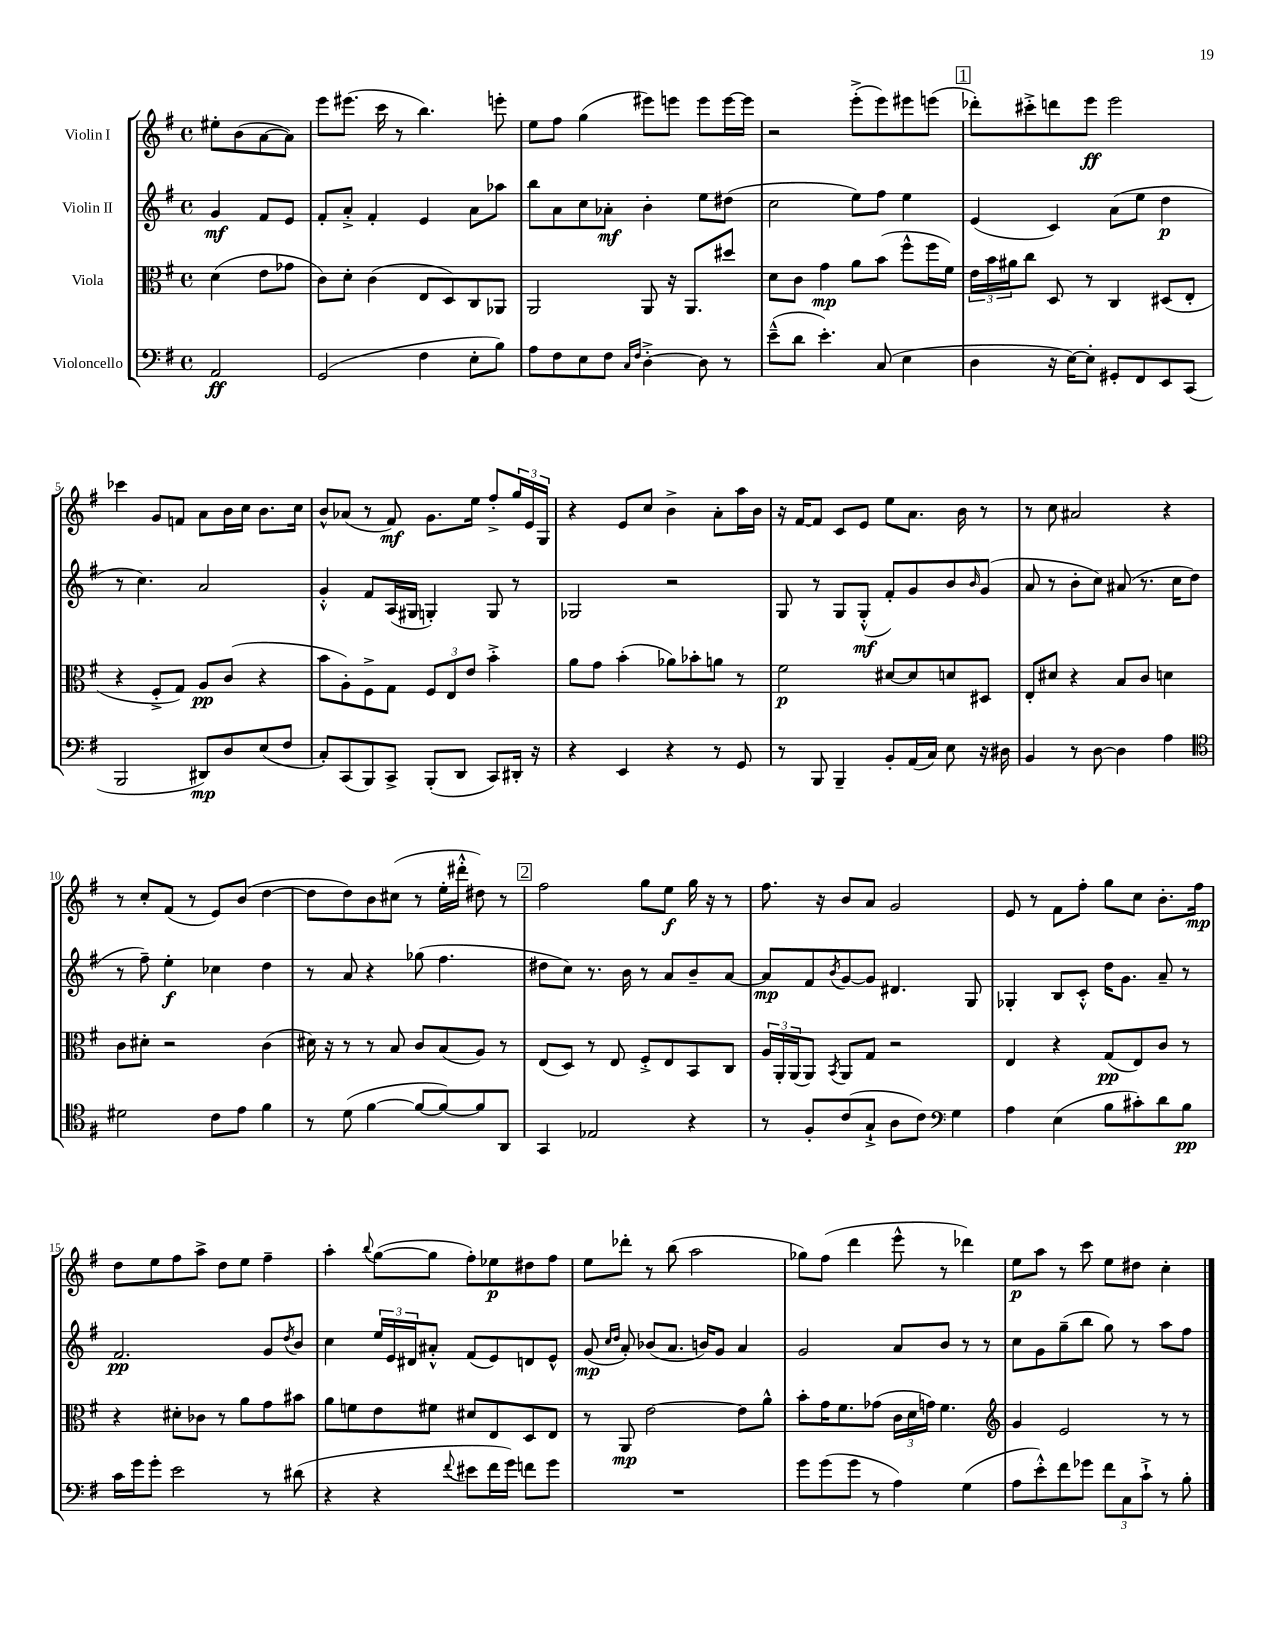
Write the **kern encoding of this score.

**kern	**dynam	**kern	**dynam	**kern	**dynam	**kern	**dynam
*part4	*part4	*part3	*part3	*part2	*part2	*part1	*part1
*staff4	*staff4	*staff3	*staff3	*staff2	*staff2	*staff1	*staff1
*I"Violoncello	*	*I"Viola	*	*I"Violin II	*	*I"Violin I	*
*clefF4	*	*clefC3	*	*clefG2	*	*clefG2	*
*k[f#]	*	*k[f#]	*	*k[f#]	*	*k[f#]	*
*M4/4	*	*M4/4	*	*M4/4	*	*M4/4	*
*met(c)	*	*met(c)	*	*met(c)	*	*met(c)	*
=	=	=	=	=	=	=	=
2AA/	ff	(4d\	.	4g/	mf	8ee#X'\L	.
.	.	.	.	.	.	(8b\	.
.	.	8e\L	.	8f#/L	.	[8a\	.
.	.	8g-X\J	.	8e/J	.	8a\J])	.
=1	=1	=1	=1	=1	=1	=1	=1
(2GG/	.	8c\L)	.	8f#'/L	.	8eee\L	.
.	.	8d'\J	.	8a'^/J	.	(8.eee#X\J	.
.	.	(4c\	.	4f#'/	.	.	.
.	.	.	.	.	.	16ccc\	.
.	.	.	.	.	.	8r	.
4F#\	.	8E/L	.	4e/	.	4.bb\)	.
.	.	8D/)	.	.	.	.	.
8E'\L	.	8C/	.	8a\L	.	.	.
8B\J)	.	8AA-X/J	.	8aa-X\J	.	8eeen'\	.
=2	=2	=2	=2	=2	=2	=2	=2
8A\L	.	2AA/	.	8bb\L	.	8ee\L	.
8F#\	.	.	.	8a\	.	8ff#\J	.
8E\	.	.	.	8cc\	.	(4gg\	.
8F#\J	.	.	.	8a-X'\J	mf	.	.
16qqC/LL	.	.	.	.	.	.	.
16qqF#/JJ	.	.	.	.	.	.	.
[4D'^\	.	8AA/	.	4b'\	.	8eee#X\L)	.
.	.	16r	.	.	.	8eeen\J	.
.	.	8.AA/L	.	.	.	.	.
8D\]	.	.	.	8ee\L	.	8eee\L	.
8r	.	8dd#X/J	.	(8dd#X\J	.	[16eee\L	.
.	.	.	.	.	.	16eee\JJ]	.
=3	=3	=3	=3	=3	=3	=3	=3
(8e~^^\L	.	8d\L	.	2cc\	.	2r	.
8d\J	.	8c\J	.	.	.	.	.
4.e'\)	.	4g\	mp	.	.	.	.
.	.	8a\L	.	8ee\L)	.	(8eee'^\L	.
(8C/	.	(8b\J	.	8ff#\J	.	8eee\)	.
4E\	.	8ff#^^\L	.	4ee\	.	8eee#X\	.
.	.	16ff#\L	.	.	.	(8eeen\J	.
.	.	16f#\JJ)	.	.	.	.	.
!!LO:REH:place=s1:t=1
=4	=4	=4	=4	=4	=4	=4	=4
4D\	.	24e\LL	.	(4e/	.	8ddd-X'\L)	.
.	.	24b\	.	.	.	.	.
.	.	24a#X\J	.	.	.	.	.
.	.	8cc\J	.	.	.	8ccc#X'^\	.
16r	.	8D/	.	4c/)	.	8dddn\	.
[16E\KL)	.	.	.	.	.	.	.
8E'\J]	.	8r	.	.	.	8eee\J	ff
8GG#X'/L	.	4C/	.	(8a\L	.	2eee\	.
8FF#/	.	.	.	8ee\J	.	.	.
8EE/	.	(8D#X/L	.	4dd\	p	.	.
(8CC/J	.	8E'/J	.	.	.	.	.
!!LO:LB:g=z
=5	=5	=5	=5	=5	=5	=5	=5
2BBB/	.	4r	.	8r	.	4ccc-X\	.
.	.	.	.	4.cc\)	.	.	.
.	.	8F#'^/L	.	.	.	8g/L	.
.	.	8G/J)	.	.	.	8fn/J	.
8DD#X/L)	mp	8A/L	pp	2a/	.	8a\L	.
8D/	.	(8c/J	.	.	.	16b\L	.
.	.	.	.	.	.	16cc\JJ	.
(8E/	.	4r	.	.	.	8.b\L	.
8F#/J	.	.	.	.	.	.	.
.	.	.	.	.	.	16cc\Jk	.
=6	=6	=6	=6	=6	=6	=6	=6
8C'/L)	.	8b\L	.	4g'^^/	.	8b^^/L	.
(8CC/	.	8A'\)	.	.	.	(8a-X/J	.
8BBB/)	.	8F#^\	.	8f#/L	.	8r	.
8CC^/J	.	8G\J	.	(16A/L	.	8f#/)	mf
.	.	.	.	16G#X/JJ	.	.	.
(8BBB'/L	.	12F#/L	.	4Gn'/)	.	8.g\L	.
.	.	12E/	.	.	.	.	.
8DD/J	.	.	.	.	.	.	.
.	.	12e/J	.	.	.	.	.
.	.	.	.	.	.	16ee\Jk	.
8CC/L)	.	4b'^\	.	8G/	.	8ff#'^/L	.
16DD#X'/Jk	.	.	.	8r	.	24gg/L	.
.	.	.	.	.	.	24e/	.
16r	.	.	.	.	.	.	.
.	.	.	.	.	.	24G/JJ	.
=7	=7	=7	=7	=7	=7	=7	=7
4r	.	8a\L	.	2G-X/	.	4r	.
.	.	8g\J	.	.	.	.	.
4EE/	.	(4b'\	.	.	.	8e/L	.
.	.	.	.	.	.	8cc/J	.
4r	.	8a-X\L)	.	2r	.	4b^\	.
.	.	8b-X'\	.	.	.	.	.
8r	.	8an\J	.	.	.	8a'\L	.
8GG/	.	8r	.	.	.	16aa\L	.
.	.	.	.	.	.	16b\JJ	.
=8	=8	=8	=8	=8	=8	=8	=8
8r	.	2f#\	p	8G/	.	16r	.
.	.	.	.	.	.	[16f#/KL	.
8BBB/	.	.	.	8r	.	8f#/J]	.
4BBB~/	.	.	.	8G/L	.	8c/L	.
.	.	.	.	(8G'^^/J	mf	8e/J	.
8BB'/L	.	[8d#X/L	.	8f#'/L)	.	8ee\L	.
(16AA/L	.	8d#/]	.	8g/	.	8.a\J	.
16C/JJ)	.	.	.	.	.	.	.
8E\	.	8dn/	.	8b/	.	.	.
.	.	.	.	.	.	16b\	.
.	.	.	.	16qqb/	.	.	.
16r	.	8D#X/J	.	(8g/J	.	8r	.
16D#X\	.	.	.	.	.	.	.
=9	=9	=9	=9	=9	=9	=9	=9
4BB/	.	8E'/L	.	8a/	.	8r	.
.	.	8d#X/J	.	8r	.	8cc\	.
8r	.	4r	.	8b'\L	.	2a#X/	.
[8D\	.	.	.	8cc\J)	.	.	.
4D\]	.	8B/L	.	(8a#X/	.	.	.
.	.	8c/J	.	8.r	.	.	.
4A\	.	4dn\	.	.	.	4r	.
.	.	.	.	16cc\KL	.	.	.
.	.	.	.	8dd\J	.	.	.
!!LO:LB:g=z
=10	=10	=10	=10	=10	=10	=10	=10
*clefC4	*	*	*	*	*	*	*
2d#X\	.	8c\L	.	8r	.	8r	.
.	.	8d#X'\J	.	8ff#~\)	.	8cc'/L	.
.	.	2r	.	4ee'\	f	(8f#/J	.
.	.	.	.	.	.	8r	.
8c\L	.	.	.	4cc-X\	.	8e/L)	.
8e\J	.	.	.	.	.	(8b/J	.
4f#\	.	(4c\	.	4dd\	.	[4dd\	.
=11	=11	=11	=11	=11	=11	=11	=11
8r	.	16d#X\)	.	8r	.	8dd\L]	.
.	.	16r	.	.	.	.	.
(8d\	.	8r	.	8a/	.	8dd\)	.
[4f#\	.	8r	.	4r	.	8b\	.
.	.	8B/	.	.	.	(8cc#X\J	.
8f#/L_	.	8c/L	.	(8gg-X\	.	8r	.
8f#/_)	.	(8B/	.	4.ff#\	.	16ee'\LL	.
.	.	.	.	.	.	16ddd#X'^^\JJ	.
8f#/]	.	8A/J)	.	.	.	8dd#X\)	.
8AA/J	.	8r	.	.	.	8r	.
!!LO:REH:place=s1:t=2
=12	=12	=12	=12	=12	=12	=12	=12
4GG/	.	(8E/L	.	8dd#X\L	.	2ff#\	.
.	.	8D/J)	.	8cc\J)	.	.	.
2E-X/	.	8r	.	8.r	.	.	.
.	.	8E/	.	.	.	.	.
.	.	.	.	16b\	.	.	.
.	.	8F#'^/L	.	8r	.	8gg\L	.
.	.	8E/	.	8a/L	.	8ee\J	f
4r	.	8BB/	.	8b~/	.	16gg\	.
.	.	.	.	.	.	16r	.
.	.	8C/J	.	[8a/J	.	8r	.
=13	=13	=13	=13	=13	=13	=13	=13
8r	.	24A/LL	.	8a/L]	mp	8.ff#\	.
.	.	24AA'/	.	.	.	.	.
.	.	(24AA/J	.	.	.	.	.
8F#'/L	.	8AA/J)	.	8f#/	.	.	.
.	.	.	.	.	.	16r	.
.	.	8qBB/	.	8qb/	.	.	.
(8c/	.	8AA/L	.	[8g/	.	8b/L	.
8G`^/J	.	8G/J	.	8g/J]	.	8a/J	.
8A\L	.	2r	.	4.d#X/	.	2g/	.
8c\J)	.	.	.	.	.	.	.
*clefF4	*	*	*	*	*	*	*
4G\	.	.	.	.	.	.	.
.	.	.	.	8G/	.	.	.
=14	=14	=14	=14	=14	=14	=14	=14
4A\	.	4E/	.	4G-X'/	.	8e/	.
.	.	.	.	.	.	8r	.
(4E\	.	4r	.	8B/L	.	8f#\L	.
.	.	.	.	8c'^^/J	.	8ff#'\J	.
8B\L	.	(8G/L	pp	16dd\KL	.	8gg\L	.
.	.	.	.	8.g\J	.	.	.
8c#X'\)	.	8E/)	.	.	.	8cc\J	.
8d\	.	8c/J	.	8a~/	.	8.b'\L	.
8B\J	pp	8r	.	8r	.	.	.
.	.	.	.	.	.	16ff#\Jk	mp
!!LO:LB:g=z
=15	=15	=15	=15	=15	=15	=15	=15
16c\LL	.	4r	.	2.f#/	pp	8dd\L	.
16g\J	.	.	.	.	.	.	.
8g'\J	.	.	.	.	.	8ee\	.
2e\	.	8d#X'\L	.	.	.	8ff#\	.
.	.	8c-X\J	.	.	.	8aa^\J	.
.	.	8r	.	.	.	8dd\L	.
.	.	8a\L	.	.	.	8ee\J	.
8r	.	8g\	.	8g/L	.	4ff#~\	.
.	.	.	.	8qdd/	.	.	.
(8d#X\	.	8b#X\J	.	8b/J	.	.	.
=16	=16	=16	=16	=16	=16	=16	=16
4r	.	8a\L	.	4cc\	.	4aa'\	.
.	.	8fn\	.	.	.	.	.
.	.	.	.	.	.	8qqbb/	.
4r	.	8e\	.	24ee/LL	.	([8gg\L	.
.	.	.	.	24e/	.	.	.
.	.	.	.	24d#X/J	.	.	.
.	.	8f#X\J	.	8a#X'^^/J	.	8gg\J]	.
8qqf#/	.	.	.	.	.	.	.
8e#X\L	.	8d#X/L	.	(8f#/L	.	8ff#'\L)	.
16f#\L	.	8E/	.	8e/)	.	8ee-X\	p
16g\JJ)	.	.	.	.	.	.	.
8fn\L	.	8D/	.	8dn/	.	8dd#X\	.
8g\J	.	8E/J	.	8e^^/J	.	8ff#\J	.
=17	=17	=17	=17	=17	=17	=17	=17
1r	.	8r	.	(8g/	mp	8ee\L	.
.	.	.	.	16qqcc/LL	.	.	.
.	.	.	.	16qqdd/JJ	.	.	.
.	.	8AA/	mp	8a'/)	.	8ddd-X'\J	.
.	.	[2e\	.	(8b-X/L	.	8r	.
.	.	.	.	8.a/J	.	(8bb\	.
.	.	.	.	.	.	2aa\	.
.	.	.	.	16bn/KL)	.	.	.
.	.	.	.	8g/J	.	.	.
.	.	8e\L]	.	4a/	.	.	.
.	.	8a^^\J	.	.	.	.	.
=18	=18	=18	=18	=18	=18	=18	=18
8g\L	.	8b'\L	.	2g/	.	8gg-X\L)	.
(8g\	.	16g\K	.	.	.	(8ff#\J	.
.	.	8.f#\	.	.	.	.	.
8g\J	.	.	.	.	.	4ddd\	.
8r	.	(8g-X\J	.	.	.	.	.
4A\)	.	24c\LL	.	8a/L	.	8eee^^\	.
.	.	24d\	.	.	.	.	.
.	.	24gn\JJ)	.	.	.	.	.
.	.	4.f#\	.	8b/J	.	8r	.
(4G\	.	.	.	8r	.	4ddd-X\)	.
.	.	.	.	8r	.	.	.
=19	=19	=19	=19	=19	=19	=19	=19
*	*	*clefG2	*	*	*	*	*
8A\L	.	4g/	.	8cc\L	.	8ee\L	p
8e'^^\)	.	.	.	8g\	.	8aa\J	.
8f#\	.	2e/	.	(8gg~\	.	8r	.
8g-X\J	.	.	.	8bb\J	.	8ccc\	.
12f#\L	.	.	.	8gg\)	.	8ee\L	.
12C\	.	.	.	.	.	.	.
.	.	.	.	8r	.	8dd#X\J	.
12c`^\J	.	.	.	.	.	.	.
8r	.	8r	.	8aa\L	.	4cc'\	.
8B'\	.	8r	.	8ff#\J	.	.	.
==	==	==	==	==	==	==	==
*-	*-	*-	*-	*-	*-	*-	*-
